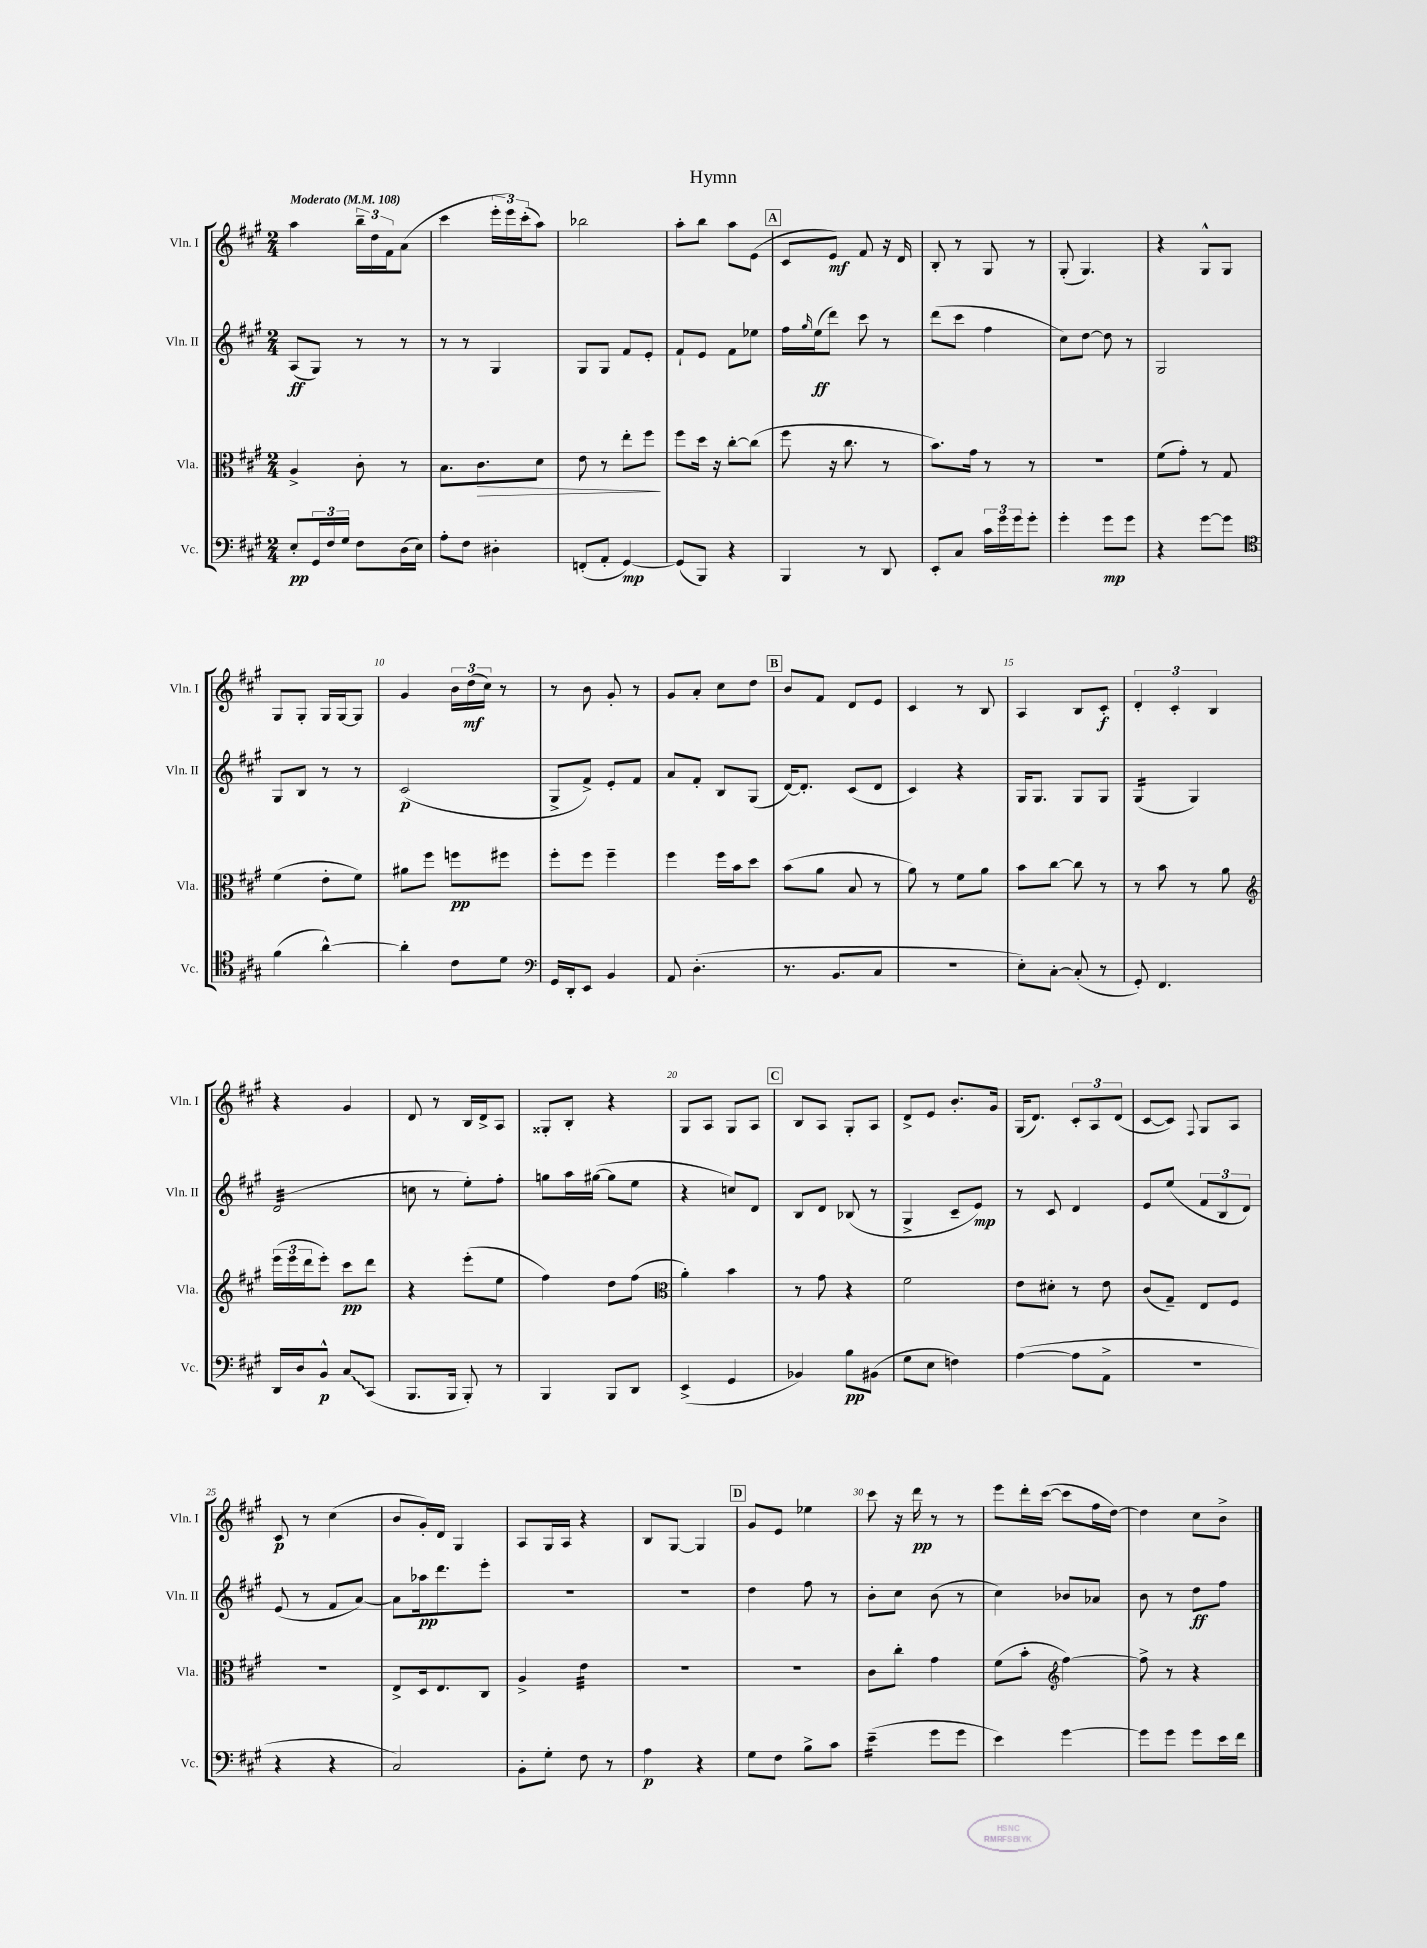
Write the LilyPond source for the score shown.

\header { title = "Hymn" }
<<
\new StaffGroup <<
\new Staff = "s0" \with { instrumentName = "Vln. I" shortInstrumentName = "Vln. I" } {
    \clef treble \key a \major \numericTimeSignature \time 2/4 \tempo "Moderato" 4 = 108
    a''4 \tuplet 3/2 { b''16-- d''16 fis'16 } a'8( |
    cis'''4 \tuplet 3/2 { e'''16-. e'''16) cis'''16-.( } a''8) |
    bes''2 |
    a''8-. b''8 a''8 e'8( |
    \mark \markup { \box "A" } cis'8 e'8\mf) fis'8 r16 d'16 |
    b8-. r8 gis8 r8 |
    gis8-.( gis4.) |
    r4 gis8-^ gis8 |
    gis8 gis8-. gis16 gis16~ gis8 |
    gis'4 \tuplet 3/2 { b'16 d''16\mf( cis''16) } r8 |
    r8 b'8 gis'8-. r8 |
    gis'8 a'8-. cis''8 d''8 |
    \mark \markup { \box "B" } b'8 fis'8 d'8 e'8 |
    cis'4 r8 b8 |
    a4 b8 cis'8-.\f |
    \tuplet 3/2 { d'4-. cis'4-. b4 } |
    r4 gis'4 |
    d'8 r8 b16 d'16-> a8 |
    gisis8-. b8-. r4 |
    gis8 a8 gis8 a8 |
    \mark \markup { \box "C" } b8 a8 gis8-. a8 |
    d'8-> e'8 b'8.-. gis'16 |
    gis16( d'8.) \tuplet 3/2 { cis'8-. a8 d'8( } |
    cis'8~ cis'8) \appoggiatura { fis8 } gis8 a8 |
    cis'8\p r8 cis''4( |
    b'8 gis'16-.) d'16 gis4 |
    a8 gis16 a16 r4 |
    b8 gis8~ gis4 |
    \mark \markup { \box "D" } gis'8 e'8 ees''4 |
    cis'''8 r16 d'''16\pp r8 r8 |
    e'''8 d'''16-. cis'''16~( cis'''8 fis''16 d''16~) |
    d''4 cis''8 b'8-> \bar "|." |
}
\new Staff = "s1" \with { instrumentName = "Vln. II" shortInstrumentName = "Vln. II" } {
    \clef treble \key a \major \numericTimeSignature \time 2/4
    a8\ff( gis8) r8 r8 |
    r8 r8 gis4 |
    gis8 gis8 fis'8 e'8-. |
    fis'8-! e'8 fis'8 ees''8 |
    \mark \markup { \box "A" } fis''16 \grace { gis''16 } e''16\ff( d'''8) cis'''8 r8 |
    d'''8( cis'''8 fis''4 |
    cis''8) d''8~ d''8 r8 |
    gis2 |
    gis8 b8 r8 r8 |
    cis'2\p( |
    gis8-> fis'8->) e'8-. fis'8 |
    a'8 fis'8-. b8 gis8( |
    \mark \markup { \box "B" } d'16~) d'8.-. cis'8( d'8 |
    cis'4) r4 |
    gis16 gis8. gis8 gis8 |
    gis4:16( gis4) |
    d'2:32( |
    c''8 r8 e''8-.) fis''8-. |
    g''8 a''16 gis''16~( gis''8 e''8 |
    r4 c''8) d'8 |
    \mark \markup { \box "C" } b8 d'8 bes8( r8 |
    gis4-> cis'8-- e'8\mp) |
    r8 cis'8 d'4 |
    e'8 e''8( \tuplet 3/2 { fis'8 b8 d'8) } |
    e'8( r8 fis'8 a'8~) |
    a'8 aes''16\pp d'''8. e'''8-. |
    R2 |
    R2 |
    \mark \markup { \box "D" } d''4 fis''8 r8 |
    b'8-. cis''8 b'8( r8 |
    cis''4) bes'8 aes'8 |
    b'8 r8 d''8\ff fis''8 \bar "|." |
}
\new Staff = "s2" \with { instrumentName = "Vla." shortInstrumentName = "Vla." } {
    \clef alto \key a \major \numericTimeSignature \time 2/4
    a4-> cis'8-. r8 |
    b8. cis'8.\> d'8 |
    e'8 r8 e''8-. fis''8\! |
    fis''8 d''16 r16 cis''8~-. cis''8( |
    \mark \markup { \box "A" } fis''8 r16 cis''8. r8 |
    b'8.) gis'16 r8 r8 |
    r2 |
    fis'8( gis'8-.) r8 gis8 |
    fis'4( e'8-. fis'8) |
    ais'8 fis''8 f''8\pp fis''8 |
    fis''8-. fis''8 fis''4-- |
    fis''4 fis''16 b'16 d''8 |
    \mark \markup { \box "B" } b'8( a'8 b8 r8 |
    a'8) r8 fis'8 a'8 |
    b'8 cis''8~ cis''8 r8 |
    r8 b'8 r8 a'8 |
    \clef treble \tuplet 3/2 { e'''16( e'''16 d'''16 } e'''8-.) cis'''8\pp d'''8 |
    r4 e'''8-.( e''8 |
    fis''4) d''8 fis''8( |
    \clef alto a'4-.) b'4 |
    \mark \markup { \box "C" } r8 gis'8 r4 |
    fis'2 |
    e'8 dis'8-. r8 e'8 |
    cis'8( gis8--) e8 fis8 |
    R2 |
    e8-> d16 e8. cis8 |
    a4-> e'4:32 |
    R2 |
    \mark \markup { \box "D" } R2 |
    cis'8 cis''8-. gis'4 |
    fis'8( b'8-. \clef treble fis''4~) |
    fis''8-> r8 r4 \bar "|." |
}
\new Staff = "s3" \with { instrumentName = "Vc." shortInstrumentName = "Vc." } {
    \clef bass \key a \major \numericTimeSignature \time 2/4
    e8-.\pp \tuplet 3/2 { gis,16 fis16 gis16 } fis8 d16( e16) |
    a8-. fis8 dis4-. |
    f,8-.( a,8-. gis,4~\mp) |
    gis,8( b,,8) r4 |
    \mark \markup { \box "A" } b,,4 r8 d,8 |
    e,8-. cis8 \tuplet 3/2 { cis'16 gis'16 gis'16 } gis'8-. |
    gis'4-. gis'8\mp gis'8 |
    r4 gis'8~ gis'8 |
    \clef tenor fis'4( a'4~-^) |
    a'4-. cis'8 d'8 |
    \clef bass gis,16 d,16-. e,8 b,4 |
    a,8 d4.-.( |
    \mark \markup { \box "B" } r8. b,8. cis8 |
    R2 |
    e8-.) cis8~-. cis8-.( r8 |
    gis,8-.) fis,4. |
    d,16 d16 b,8-^\p \once \override Glissando.style = #'zigzag cis8\glissando cis,8( |
    b,,8. b,,16 b,,8-.) r8 |
    b,,4 b,,8 d,8 |
    e,4->( gis,4 |
    \mark \markup { \box "C" } bes,4) b8\pp bis,8( |
    gis8 e8 f4) |
    a4~( a8 a,8-> |
    R2 |
    r4 r4 |
    cis2) |
    b,8-. gis8-. fis8 r8 |
    a4\p r4 |
    \mark \markup { \box "D" } gis8 fis8 b8-> cis'8 |
    e'4:16--( gis'8 gis'8 |
    e'4) gis'4~ |
    gis'8 gis'8 gis'8 e'16 fis'16 \bar "|." |
}
>>
>>
\layout { \context { \Score \override BarNumber.break-visibility = ##(#f #t #t) barNumberVisibility = #(every-nth-bar-number-visible 5) } }
